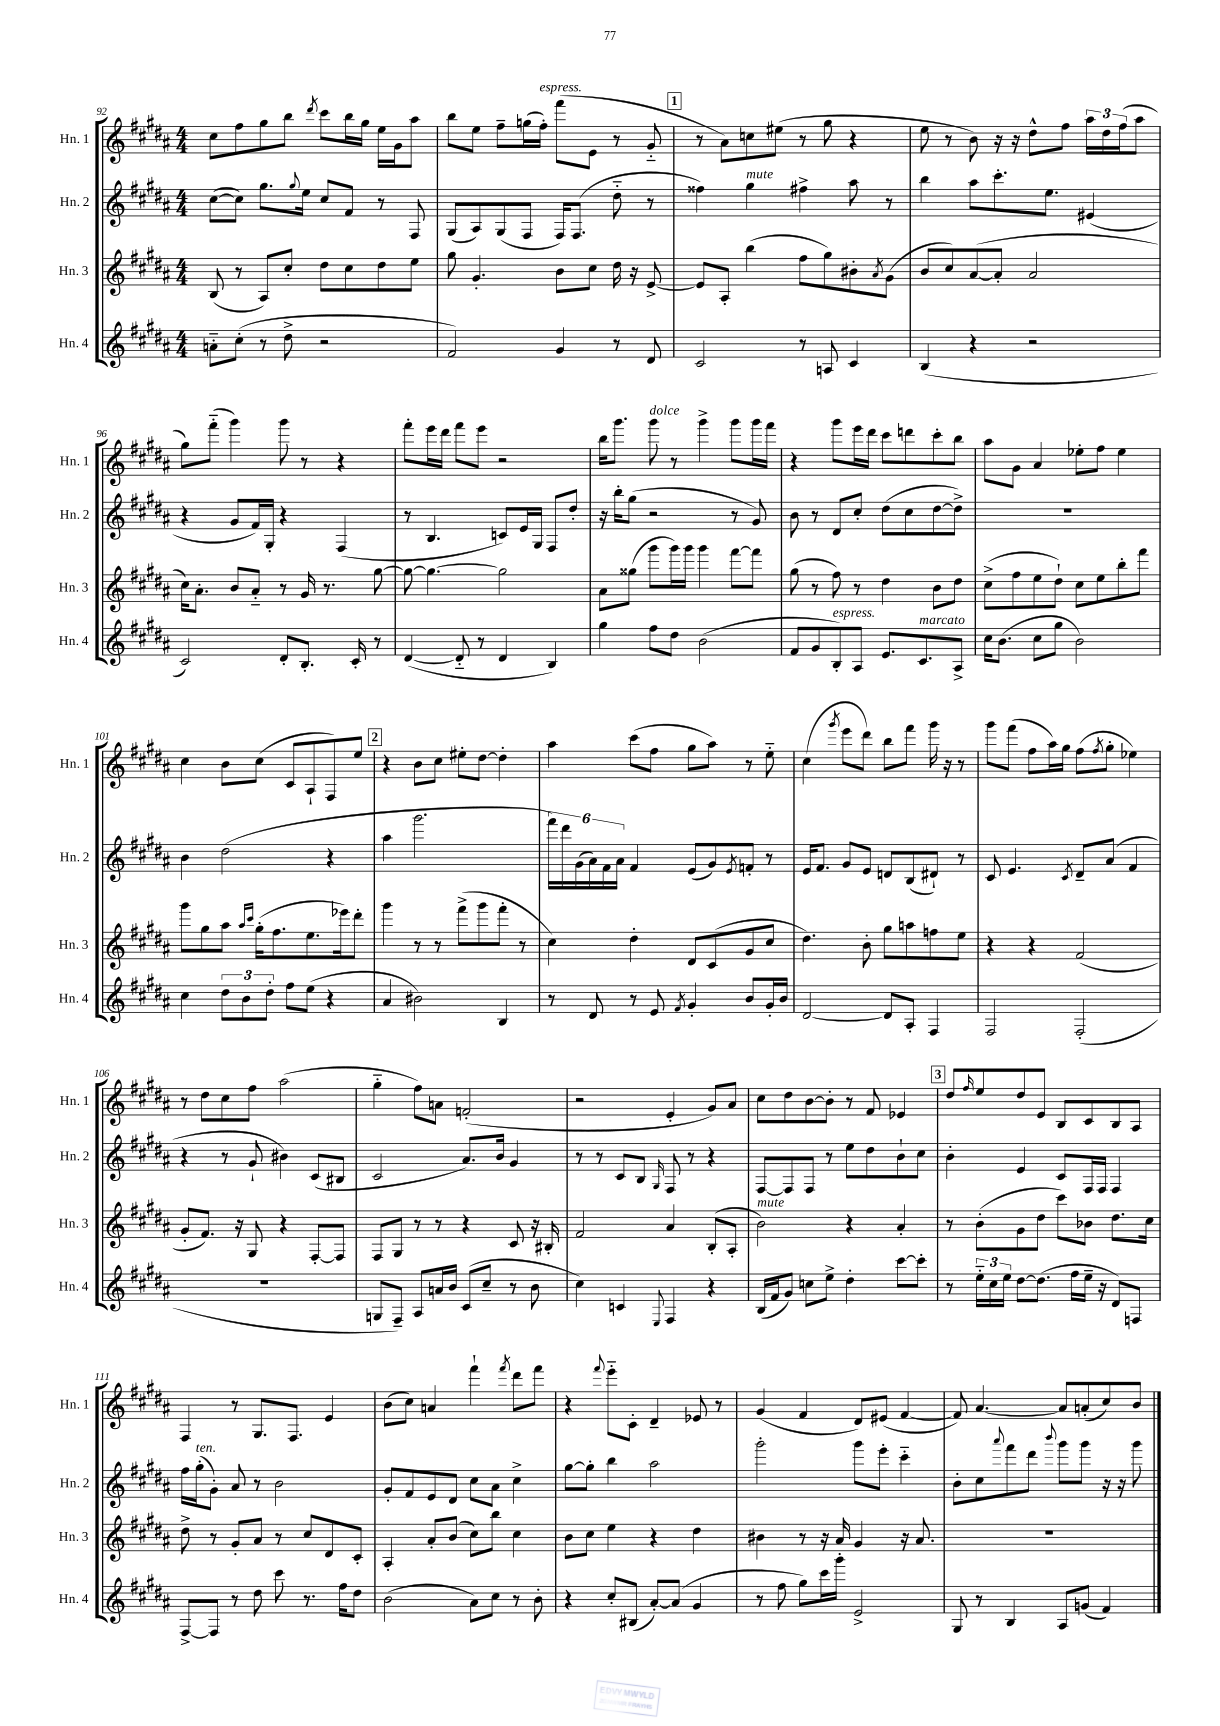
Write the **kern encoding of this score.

**kern	**kern	**kern	**kern
*staff4	*staff3	*staff2	*staff1
*clefG2	*clefG2	*clefG2	*clefG2
*k[f#c#g#d#a#]	*k[f#c#g#d#a#]	*k[f#c#g#d#a#]	*k[f#c#g#d#a#]
*M4/4	*M4/4	*M4/4	*M4/4
8a'~	(8B	([8cc#	8cc#
(8cc#'	8r	8cc#])	8ff#
8r	8A#)	8.gg#	8gg#
8dd#^	8cc#'	.	8bb
.	.	8qqgg#	.
.	.	16ee	.
.	.	.	8qddd#
2r	8dd#	8cc#	8ccc#
.	8cc#	8f#	16bb
.	.	.	16gg#
.	8dd#	8r	16ee
.	.	.	16g#
.	8ee	8F#	8aa#
=	=	=	=
2f#)	8gg#	(8G#	8bb
.	4.g#'	8A#)	8ee
.	.	(8G#	8ff#~
.	.	8F#	(16gg
.	.	.	16ff#')
4g#	8b	16F#)	(8fff#
.	.	(8.F#	.
.	8cc#	.	8e
8r	16dd#	8dd#'~	8r
.	16r	.	.
8d#	[8e^	8r	8g#'~
=	=	=	=
2c#	8e]	4ff##)	8r
.	8A#'	.	8a#)
.	(4bb	4gg#	8cc
.	.	.	(8ee#
8r	8ff#	4ff#^	8r
8A	8gg#)	.	8gg#
4c#	8b#'	8aa#	4r
.	8qa#	.	.
.	(8g#	8r	.
=	=	=	=
(4B	8b	4bb	8ee
.	8cc#)	.	8r
4r	([8a#	8aa#	8b)
.	8a#']	8.ccc#'	16r
.	.	.	16r
2r	2a#	.	8dd#^^
.	.	8.ee	.
.	.	.	8ff#
.	.	(4e#	24aa#
.	.	.	24dd#
.	.	.	(24ff#
.	.	.	8aa#
=	=	=	=
2c#)	16cc#)	4r	8gg#)
.	8.a#'	.	.
.	.	.	(8fff#'~
.	8b	8g#	4ggg#)
.	8a#'~	16f#)	.
.	.	16G#'	.
8d#'	8r	4r	8ggg#
8.B'	16g#	.	8r
.	8.r	.	.
.	.	(4F#	4r
16c#'	.	.	.
8r	[8gg#	.	.
=	=	=	=
([4d#	8gg#_	8r	8fff#'
.	4.gg#_	4.B	16eee
.	.	.	16ddd#
8d#'~]	.	.	8fff#
8r	.	.	8eee
4d#	2gg#]	8c)	2r
.	.	16e	.
.	.	16G#	.
4B)	.	8F#	.
.	.	8dd#'	.
=	=	=	=
4gg#	8a#	16r	16bb
.	.	16bb'	8.ggg#
.	(8gg##	(8gg#	.
8ff#	8ggg#	2r	8ggg#
8dd#	16ggg#)	.	8r
.	16ggg#	.	.
(2b	4ggg#	.	4ggg#^
.	[8fff#	8r	8ggg#
.	8fff#]	8g#)	16ggg#
.	.	.	16fff#
=	=	=	=
8f#	(8gg#	8b	4r
8g#	8r	8r	.
8B')	8ff#)	8d#	8ggg#
8A#	8r	8cc#'	16eee
.	.	.	16ddd#
8.e	4dd#	(8dd#	8ccc#
.	.	8cc#	8ddd
8.c#	.	.	.
.	8b	[8dd#	8ccc#'
8A#^	8dd#	8dd#^])	8bb
=	=	=	=
16cc#	(8cc#^	1r	8aa#
(8.b	.	.	.
.	8ff#	.	8g#
8cc#	8ee	.	4a#
8gg#	8dd#`)	.	.
2b)	8cc#	.	8ee-'
.	8ee	.	8ff#
.	8bb'	.	4ee-
.	8fff#	.	.
=	=	=	=
4cc#	8ggg#	4b	4cc#
.	8gg#	.	.
12dd#	8aa#	(2dd#	8b
12b	.	.	.
.	16qqaa#	.	.
.	16qqccc#	.	.
.	(16gg#'	.	(8cc#
12dd#'	.	.	.
.	8.ff#	.	.
8ff#	.	.	8c#
(8ee	8.ee	.	8A#`
4r	.	4r	8F#)
.	16eee-)	.	.
.	8ddd#'	.	8ee
=	=	=	=
4a#	4ggg#	4aa#	4r
2b#)	8r	2.ggg#	8b
.	8r	.	8cc#
.	(8fff#^	.	8ee#'
.	8ggg#	.	[8dd#
4B	8fff#'	.	4dd#']
.	8r	.	.
=	=	=	=
8r	4cc#)	24fff#)	4aa#
.	.	24ddd#	.
.	.	(24g#	.
8d#	.	24a#)	.
.	.	24f#	.
.	.	24a#	.
8r	4dd#'	4f#	(8ccc#
8e	.	.	8ff#
8qf#	.	.	.
4g#'	8d#	(8e	8gg#
.	(8c#	8g#)	8aa#)
.	.	8qe	.
8b	8g#	8f'	8r
16g#'	8cc#	8r	8ee'~
16b	.	.	.
=	=	=	=
[2d#	4.dd#)	16e	(4cc#
.	.	8.f#	.
.	.	.	8qggg#
.	.	8g#	8eee
.	8b'	8e	8ddd#)
8d#]	8gg#	8d	8bb
8A#'	8aa	(8B	8fff#
4F#	8ff	8d#`)	16ggg#
.	.	.	16r
.	8ee	8r	8r
=	=	=	=
2F#	4r	8c#	8ggg#
.	.	4.e	(8fff#
.	4r	.	8ff#
.	.	.	16aa#)
.	.	.	16gg#
.	.	8qc#	.
(2F#'	(2f#	8d#~	(8ff#
.	.	.	8qff#
.	.	(8a#	8gg#'
.	.	4f#	4ee-)
=	=	=	=
1r	8g#'	4r	8r
.	8.f#)	.	8dd#
.	.	8r	8cc#
.	16r	.	.
.	8G#	8g#`	8ff#
.	4r	4b#)	(2aa#
.	[8F#'	(8c#	.
.	8F#]	8B#	.
=	=	=	=
8G	8F#	2c#	4gg#'~
8F#~)	8G#	.	.
8A#	8r	.	8ff#)
16a	8r	.	8a
16b	.	.	.
(8c#	4r	8.a#)	(2f'
8cc#~	.	.	.
.	.	16b	.
8r	8c#	4g#	.
8b	16r	.	.
.	16B#'	.	.
=	=	=	=
4cc#)	2f#	8r	2r
.	.	8r	.
4c	.	8c#	.
.	.	8B	.
8qqE	.	16qqG#	.
4F#	4a#	8F#	4e'
.	.	8r	.
4r	(8B'	4r	8g#)
.	8A#'	.	8a#
=	=	=	=
(16B	2b)	[8F#	8cc#
16f#	.	.	.
8g#)	.	8F#]	8dd#
8cc	.	8F#	[8b
8ee^	.	8r	8b']
4dd#'	4r	8ee	8r
.	.	8dd#	8f#
[8ccc#	4a#'	8b`	4e-
8ccc#']	.	8cc#	.
=	=	=	=
8r	8r	4b'	8dd#
.	.	.	16qqff#
24ee'~	(8b'	.	8ee
24cc#	.	.	.
24ee	.	.	.
[8dd#	8g#	4e	8dd#
(8.dd#]	8dd#	.	8e
.	8ccc#)	8c#	8B
16ff#	.	.	.
16ee~	8b-	16F#	8c#
16r	.	16F#	.
8d#)	8.dd#	4F#	8B
8F	.	.	8A#
.	16cc#	.	.
=	=	=	=
[8F#^	8dd#^	16ff#	4F#
.	.	(16gg#'	.
8F#]	8r	8g#')	.
8r	8g#'	8a#	8r
8dd#	8a#	8r	8.G#
8ccc#	8r	2b	.
.	.	.	8.F#
8.r	8cc#	.	.
.	8d#	.	4e
16ff#	.	.	.
8dd#	8c#'	.	.
=	=	=	=
(2b	4A#'	8g#'	(8b
.	.	8f#	8cc#)
.	8a#'	8e	4a
.	(8b	8d#	.
8a#)	8cc#)	8cc#	4fff#`
8cc#	8bb	8a#	.
.	.	.	8qfff#
8r	4cc#	4cc#^	8ddd#
8b'	.	.	8fff#
=	=	=	=
4r	8b	[8gg#	4r
.	8cc#	8gg#']	.
.	.	.	8qqfff#
8cc#'	4ee	4bb	8eee'~
(8B#	.	.	8c#'
[8a#')	4r	2aa#	4d#~
(8a#]	.	.	.
4g#	4dd#	.	8e-
.	.	.	8r
=	=	=	=
8r	4b#	2ggg#'	(4g#
8ff#	.	.	.
8gg#)	8r	.	4f#
16ccc#	16r	.	.
16ggg#'	16a#	.	.
2e^	4g#	8ggg#	8d#)
.	.	8eee'	(8e#
.	16r	4ccc#'~	[4f#
.	8.a#	.	.
=	=	=	=
8G#	1r	8b'	8f#])
8r	.	8cc#	[4.a#
.	.	8qqaaa#	.
4B	.	8fff#	.
.	.	8ddd#	.
.	.	8qqbbb	.
8A#	.	8ggg#	8a#]
(8g	.	8ggg#	(8a'
4f#)	.	16r	8cc#)
.	.	16r	.
.	.	8ggg#	8b
==	==	==	==
*-	*-	*-	*-
